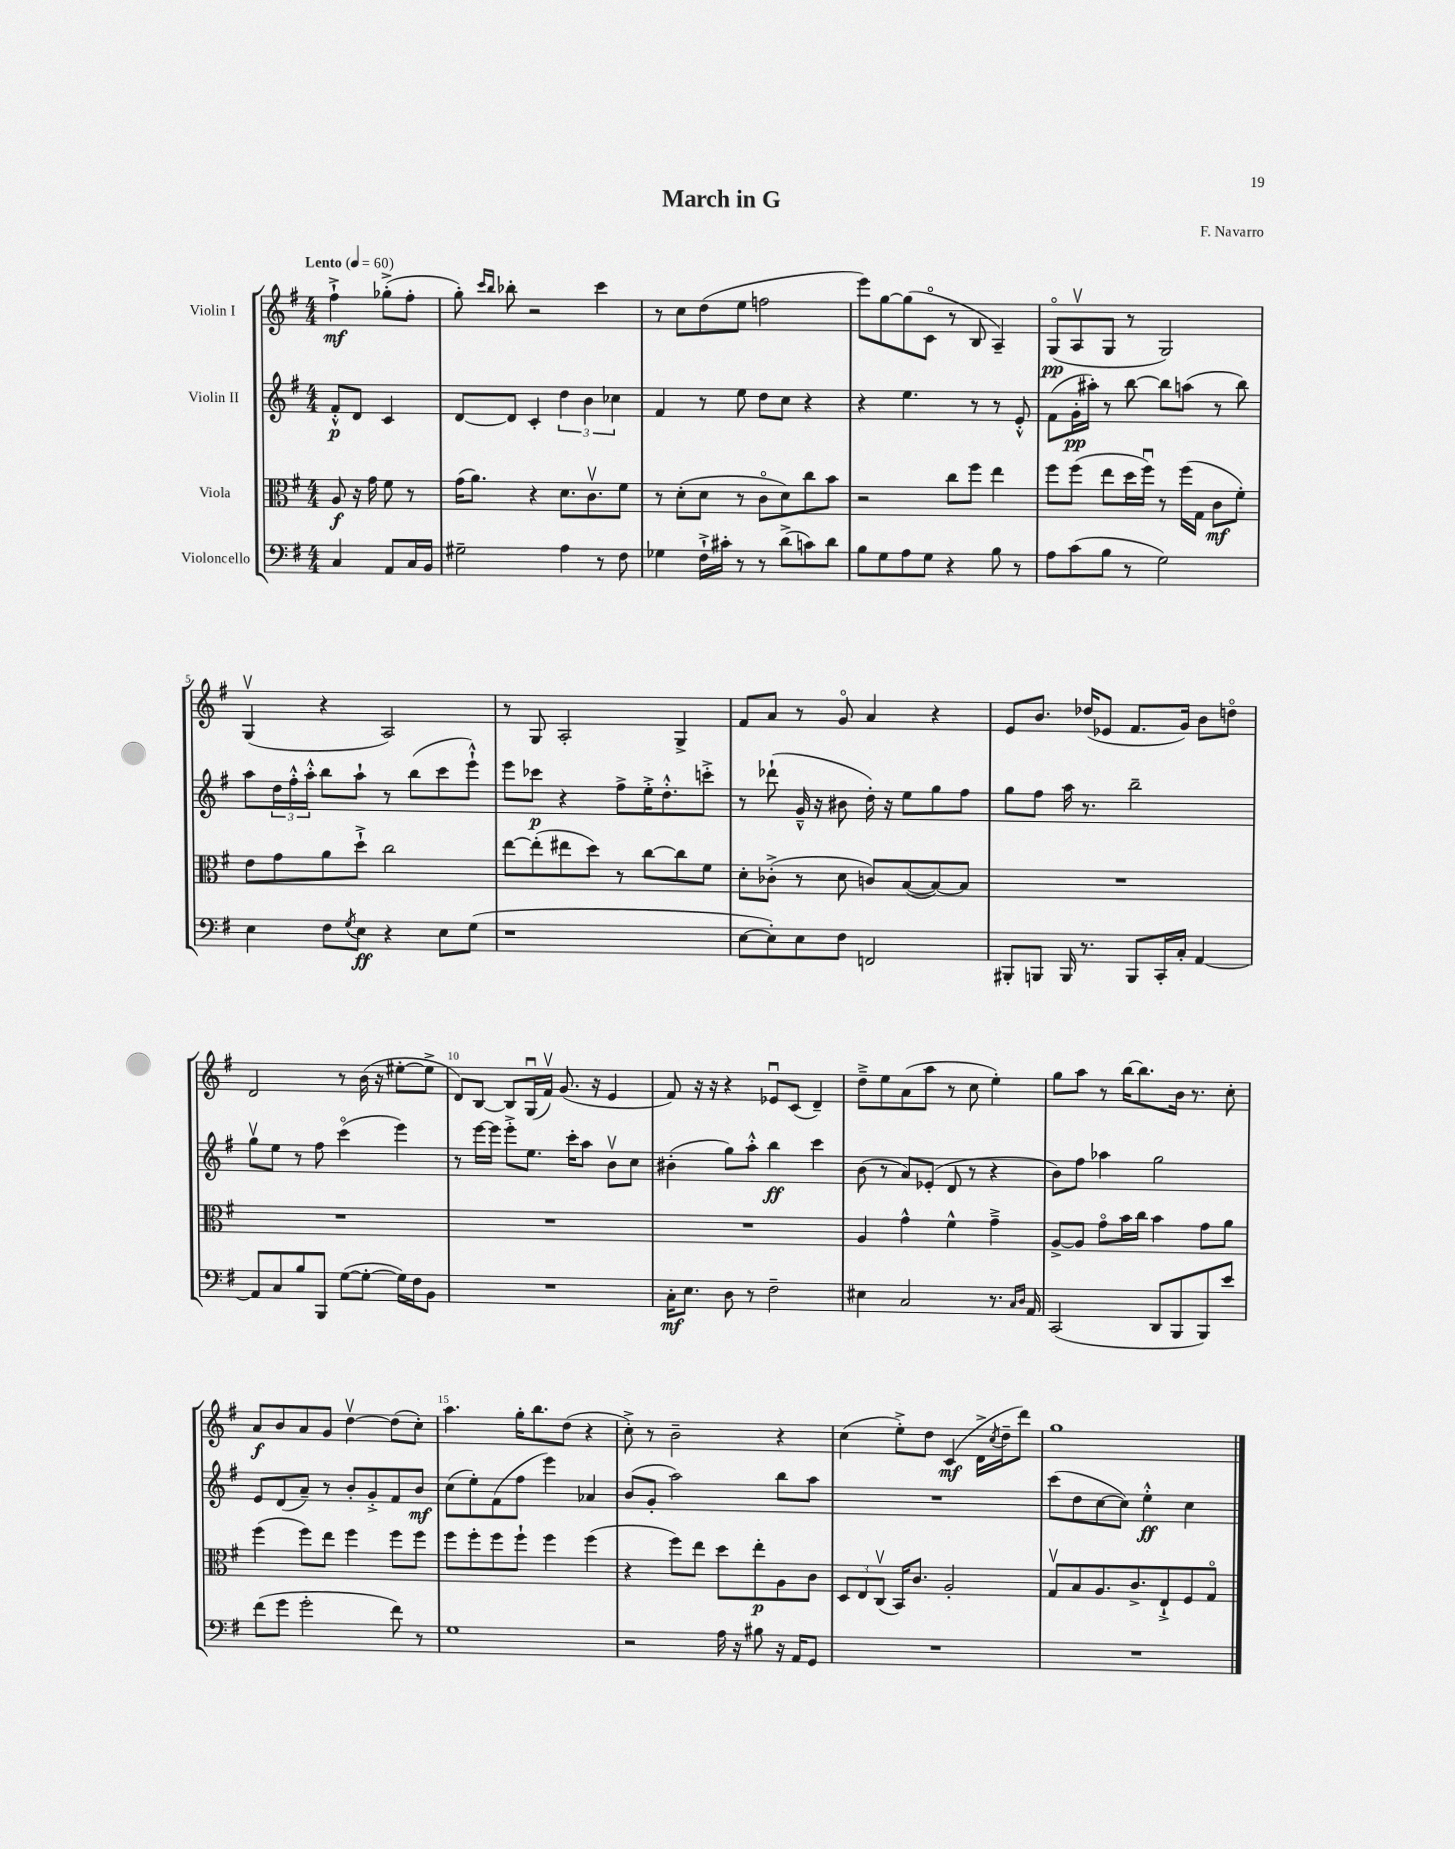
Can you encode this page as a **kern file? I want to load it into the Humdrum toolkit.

**kern	**dynam	**kern	**dynam	**kern	**dynam	**kern	**dynam
*part4	*part4	*part3	*part3	*part2	*part2	*part1	*part1
*staff4	*staff4	*staff3	*staff3	*staff2	*staff2	*staff1	*staff1
*I"Violoncello	*	*I"Viola	*	*I"Violin II	*	*I"Violin I	*
*clefF4	*	*clefC3	*	*clefG2	*	*clefG2	*
*k[f#]	*	*k[f#]	*	*k[f#]	*	*k[f#]	*
*M4/4	*	*M4/4	*	*M4/4	*	*M4/4	*
*MM60	*	*MM60	*	*MM60	*	*MM60	*
=	=	=	=	=	=	=	=
!	!	!	!	!	!	!LO:TX:a:B:t=Lento	!
4C/	.	8A/	f	8f#'^^/L	p	4ff#`^\	mf
.	.	16r	.	8d/J	.	.	.
.	.	16g\	.	.	.	.	.
8AA/L	.	8f#\	.	4c/	.	(8gg-X'^\L	.
16C/L	.	8r	.	.	.	8ff#'\J	.
16BB/JJ	.	.	.	.	.	.	.
=1	=1	=1	=1	=1	=1	=1	=1
2G#X~\	.	(16g\KL	.	[8d/L	.	8gg'\)	.
.	.	8.a\J)	.	.	.	.	.
.	.	.	.	.	.	16qqccc/LL	.
.	.	.	.	.	.	16qqbb/JJ	.
.	.	.	.	8d/J]	.	8bb-X'\	.
.	.	4r	.	4c'/	.	2r	.
4A\	.	8.d\L	.	6dd\	.	.	.
.	.	.	.	6b\	.	.	.
.	.	8.cv\	.	.	.	.	.
8r	.	.	.	.	.	4ccc\	.
.	.	.	.	6cc-X\	.	.	.
8F#\	.	8f#\J	.	.	.	.	.
=2	=2	=2	=2	=2	=2	=2	=2
4G-X\	.	8r	.	4f#/	.	8r	.
.	.	(8d'\L	.	.	.	8cc\L	.
16F#`^\LL	.	8d\J	.	8r	.	(8dd\	.
16c#X'\JJ	.	.	.	.	.	.	.
8r	.	8r	.	8ee\	.	8ee\J	.
8r	.	8c\L	.	8dd\L	.	2ffn\	.
(8d^\L	.	8d\)	.	8cc\J	.	.	.
8cn\)	.	8cc\	.	4r	.	.	.
8d\J	.	8b\J	.	.	.	.	.
=3	=3	=3	=3	=3	=3	=3	=3
8B\L	.	2r	.	4r	.	8eee\L)	.
8G\	.	.	.	.	.	[8gg\	.
8A\	.	.	.	4.ee\	.	(8gg\]	.
8G\J	.	.	.	.	.	8c\J	.
4r	.	8cc\L	.	.	.	8r	.
.	.	8ff#\J	.	8r	.	8B/	.
8B\	.	4ee\	.	8r	.	4A~/)	.
8r	.	.	.	8e'^^/	.	.	.
=4	=4	=4	=4	=4	=4	=4	=4
8A\L	.	8ff#\L	.	(8f#\L	.	(8G/L	pp
(8c\	.	(8ff#\J	.	16g'\L	pp	8Av/	.
.	.	.	.	16aa#X'\JJ)	.	.	.
8B\J	.	8ee\L	.	8r	.	8G/J	.
8r	.	16dd\L	.	[8bb\	.	8r	.
.	.	16ff#u\JJ)	.	.	.	.	.
2G\)	.	8r	.	8bb\L]	.	2G/)	.
.	.	(16ff#\LL	.	(8aan\J	.	.	.
.	.	16G\JJ	.	.	.	.	.
.	.	8c\L	mf	8r	.	.	.
.	.	8f#'\J)	.	8bb\)	.	.	.
!!LO:LB:g=z
=5	=5	=5	=5	=5	=5	=5	=5
4E\	.	8e\L	.	8aa\L	.	(4Gv/	.
.	.	8g\	.	24dd\L	.	.	.
.	.	.	.	24ff#'^^\	.	.	.
.	.	.	.	24aa'^^\JJ	.	.	.
8F#\L	.	8a\	.	8bb\L	.	4r	.
8qG/	.	.	.	.	.	.	.
8E\J	ff	8dd`^\J	.	8aa`\J	.	.	.
4r	.	2cc\	.	8r	.	2A/)	.
.	.	.	.	(8bb\L	.	.	.
8E\L	.	.	.	8ccc\	.	.	.
(8G\J	.	.	.	8eee`^^\J)	.	.	.
=6	=6	=6	=6	=6	=6	=6	=6
1r	.	[8ee\L	.	8eee\L	.	8r	.
.	.	(8ee'\]	.	8ccc-X\J	p	8G/	.
.	.	8ee#X\	.	4r	.	2A'/	.
.	.	8dd\J)	.	.	.	.	.
.	.	8r	.	8ff#^\L	.	.	.
.	.	[8cc\L	.	16ee'^\K	.	.	.
.	.	.	.	8.dd'^^\	.	.	.
.	.	8cc\]	.	.	.	4G^/	.
.	.	8f#\J	.	8cccn'^\J	.	.	.
=7	=7	=7	=7	=7	=7	=7	=7
[8E\L	.	8d'\L	.	8r	.	8f#/L	.
8E'\])	.	(8c-X'^\J	.	(8ddd-X`\	.	8a/J	.
8E\	.	8r	.	16g~^^/	.	8r	.
.	.	.	.	16r	.	.	.
8F#\J	.	8d\	.	8b#X\	.	8g/	.
2FFn/	.	8cn/L)	.	16dd'\)	.	4a/	.
.	.	.	.	16r	.	.	.
.	.	([8B/	.	8ee\L	.	.	.
.	.	8B/_)	.	8gg\	.	4r	.
.	.	8B/J]	.	8ff#\J	.	.	.
=8	=8	=8	=8	=8	=8	=8	=8
8BBB#X'/L	.	1r	.	8gg\L	.	8e/L	.
8BBBn/J	.	.	.	8ff#\J	.	8.b/J	.
16BBB/	.	.	.	16aa\	.	.	.
8.r	.	.	.	8.r	.	(16dd-X/KL	.
.	.	.	.	.	.	8e-X/J	.
8BBB/L	.	.	.	2bb~\	.	8.f#/L	.
16CC'/L	.	.	.	.	.	.	.
16C'/JJ	.	.	.	.	.	16g/Jk)	.
[4AA/	.	.	.	.	.	8b\L	.
.	.	.	.	.	.	8ddn\J	.
!!LO:LB:g=z
=9	=9	=9	=9	=9	=9	=9	=9
8AA/L]	.	1r	.	8ggv\L	.	2d/	.
8C/	.	.	.	8ee\J	.	.	.
8B/	.	.	.	8r	.	.	.
8BBB/J	.	.	.	8ff#\	.	.	.
([8G\L	.	.	.	(4ccc\	.	8r	.
8G'\J_	.	.	.	.	.	(16b\	.
.	.	.	.	.	.	16r	.
16G\LL])	.	.	.	4eee\)	.	[8ee#X'\L	.
16F#\J	.	.	.	.	.	.	.
8BB\J	.	.	.	.	.	8ee#^\J]	.
=10	=10	=10	=10	=10	=10	=10	=10
1r	.	1r	.	8r	.	8d/L)	.
.	.	.	.	[16eee\LL	.	[8B/J	.
.	.	.	.	16eee\JJ]	.	.	.
.	.	.	.	8eee'^\L	.	8B/L]	.
.	.	.	.	8.ee\J	.	(16Gu/L	.
.	.	.	.	.	.	16f#v/JJ)	.
.	.	.	.	.	.	(8.g/	.
.	.	.	.	16ccc'\KL	.	.	.
.	.	.	.	8aa\J	.	.	.
.	.	.	.	.	.	16r	.
.	.	.	.	8bv\L	.	4e/	.
.	.	.	.	8cc\J	.	.	.
=11	=11	=11	=11	=11	=11	=11	=11
16C'\KL	mf	1r	.	(4b#X'\	.	8f#/)	.
8.E\J	.	.	.	.	.	.	.
.	.	.	.	.	.	16r	.
.	.	.	.	.	.	16r	.
8D\	.	.	.	8gg\L)	.	4r	.
8r	.	.	.	8aa'^^\J	.	.	.
2F#~\	.	.	.	4bb\	ff	8e-Xu/L	.
.	.	.	.	.	.	(8c/J	.
.	.	.	.	4ccc\	.	4d~/)	.
=12	=12	=12	=12	=12	=12	=12	=12
4E#X\	.	4A/	.	(8b\	.	8dd~^\L	.
.	.	.	.	8r	.	8ee\	.
2C/	.	4g^^\	.	8a/L)	.	(8a\	.
.	.	.	.	(8e-X'/J	.	8aa\J	.
.	.	4f#^^\	.	8d/	.	8r	.
.	.	.	.	8r	.	8cc\	.
8.r	.	4g~^\	.	4r	.	4ee'\)	.
16qqC/LL	.	.	.	.	.	.	.
16qqD/JJ	.	.	.	.	.	.	.
16AA/	.	.	.	.	.	.	.
=13	=13	=13	=13	=13	=13	=13	=13
(2CC/	.	[8A^/L	.	8b\L)	.	8gg\L	.
.	.	8A/J]	.	8ff#\J	.	8aa\J	.
.	.	8g\L	.	4aa-X\	.	8r	.
.	.	16b\L	.	.	.	[16bb\KL	.
.	.	16cc\JJ	.	.	.	8.bb\]	.
8DD/L	.	4b\	.	2gg\	.	.	.
8BBB/	.	.	.	.	.	16b\Jk	.
.	.	.	.	.	.	8.r	.
8BBB/)	.	8g\L	.	.	.	.	.
8e/J	.	8a\J	.	.	.	8cc'\	.
!!LO:LB:g=z
=14	=14	=14	=14	=14	=14	=14	=14
(8f#\L	.	(4ff#\	.	8e/L	.	8a/L	f
8g\J	.	.	.	(8d/	.	8b/	.
2g'\	.	8ff#\L)	.	8a~/J)	.	8a/	.
.	.	8ee\J	.	8r	.	8g/J	.
.	.	4ff#\	.	8b'/L	.	[4ddv\	.
.	.	.	.	8g'^/	.	.	.
8f#\)	.	8ff#\L	.	8f#/	.	(8dd\L]	.
8r	.	8ff#\J	.	8b/J	mf	8cc'\J)	.
=15	=15	=15	=15	=15	=15	=15	=15
1G	.	8ff#\L	.	(8cc\L	.	4.aa\	.
.	.	8ff#'\	.	8ee'\)	.	.	.
.	.	8ff#\	.	(8f#\	.	.	.
.	.	8ff#`\J	.	8ff#\J	.	16gg'\KL	.
.	.	.	.	.	.	8.bb\	.
.	.	4ff#\	.	4eee\)	.	.	.
.	.	.	.	.	.	(8dd\J	.
.	.	(4ff#\	.	4a-X/	.	4r	.
=16	=16	=16	=16	=16	=16	=16	=16
2r	.	4r	.	(8b/L	.	8cc'^\)	.
.	.	.	.	8g'/J	.	8r	.
.	.	8ff#\L)	.	2aa\)	.	2b~\	.
.	.	8ee\J	.	.	.	.	.
16A\	.	8dd\L	.	.	.	.	.
16r	.	.	.	.	.	.	.
8B#X\	.	8ee'\	p	.	.	.	.
16r	.	8A\	.	8bb\L	.	4r	.
16AA/KL	.	.	.	.	.	.	.
8GG/J	.	8c\J	.	8aa\J	.	.	.
=17	=17	=17	=17	=17	=17	=17	=17
1r	.	12D/L	.	1r	.	(4cc\	.
.	.	12E/	.	.	.	.	.
.	.	(12Cv/J	.	.	.	.	.
.	.	16BB/KL)	.	.	.	8ee'^\L)	.
.	.	8.c/J	.	.	.	.	.
.	.	.	.	.	.	8dd\J	.
.	.	2A'/	.	.	.	(4c/	mf
.	.	.	.	.	.	16d^\LL	.
.	.	.	.	.	.	8qcc/	.
.	.	.	.	.	.	16dd~\J	.
.	.	.	.	.	.	8ddd\J)	.
=18	=18	=18	=18	=18	=18	=18	=18
1r	.	8Gv/L	.	(8ccc\L	.	1gg	.
.	.	8B/	.	8dd\	.	.	.
.	.	8.A/	.	[8cc\	.	.	.
.	.	.	.	8cc\J])	.	.	.
.	.	8.c^/	.	.	.	.	.
.	.	.	.	4ee'^^\	ff	.	.
.	.	8E`^/	.	.	.	.	.
.	.	8F#/	.	4cc\	.	.	.
.	.	8G/J	.	.	.	.	.
==	==	==	==	==	==	==	==
*-	*-	*-	*-	*-	*-	*-	*-
